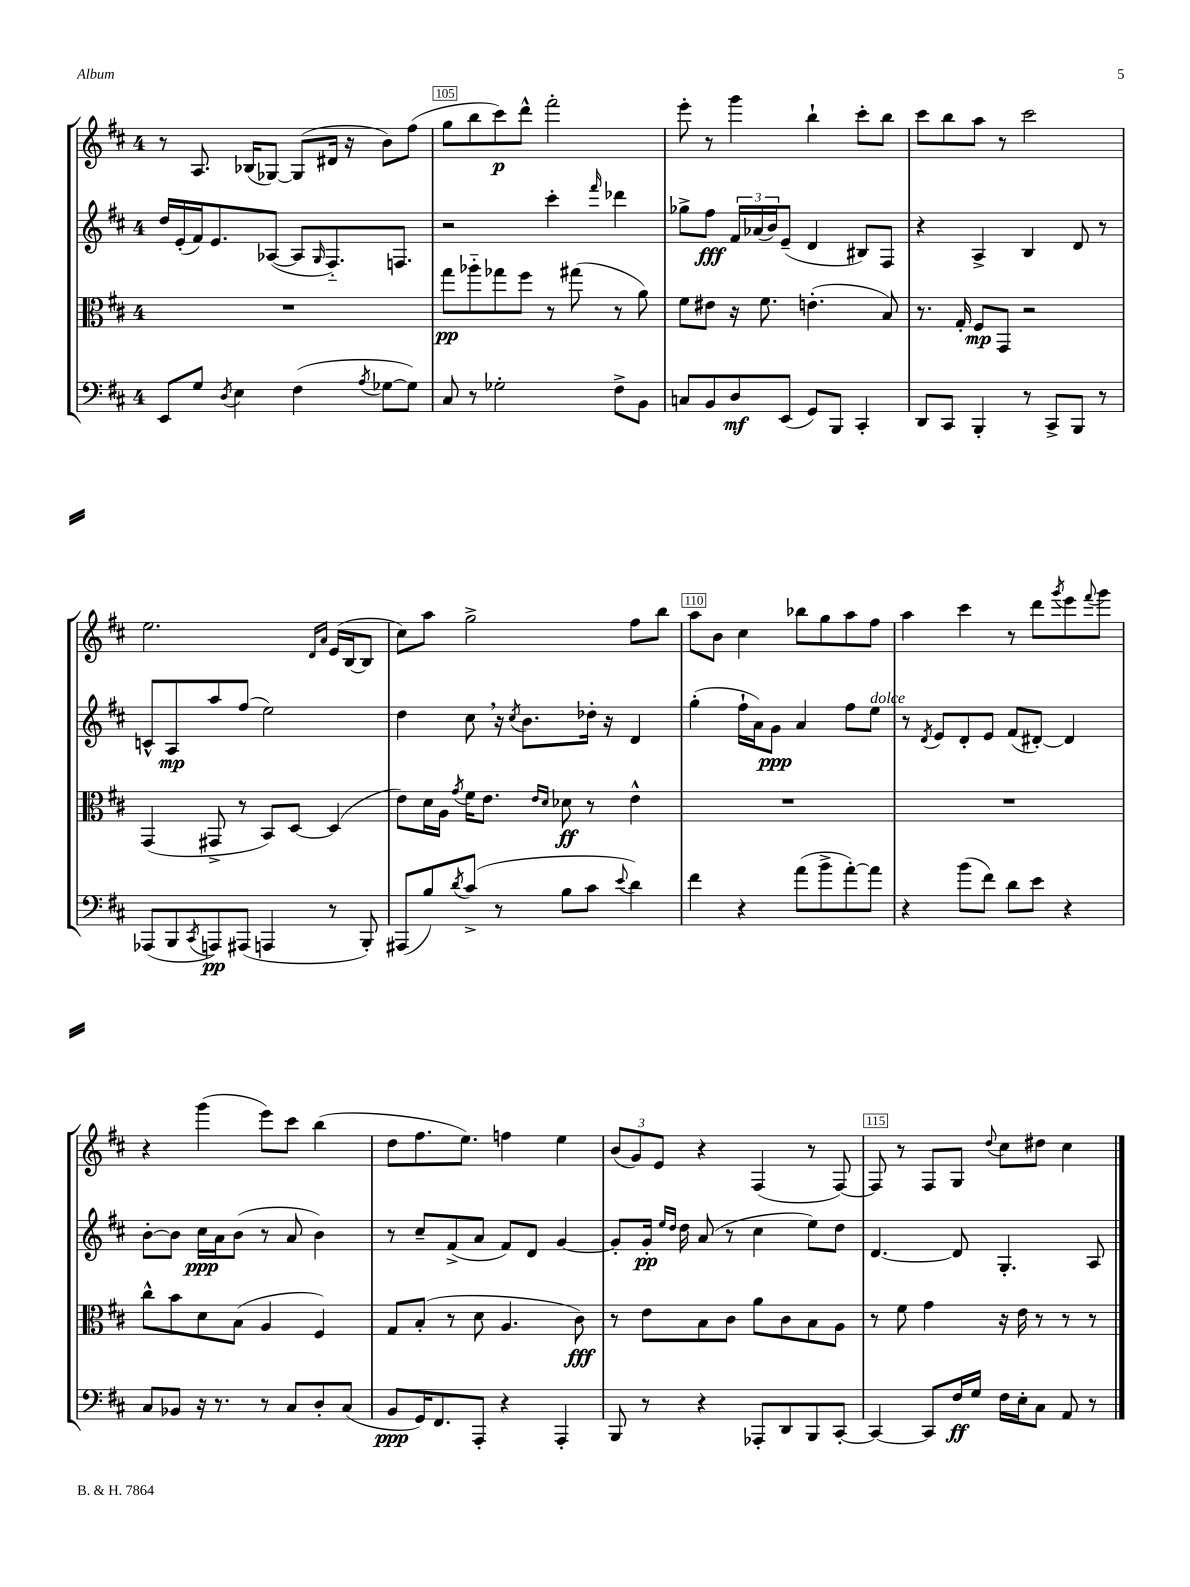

**kern	**kern	**kern	**kern
*staff4	*staff3	*staff2	*staff1
*clefF4	*clefC3	*clefG2	*clefG2
*k[f#c#]	*k[f#c#]	*k[f#c#]	*k[f#c#]
*M4/4	*M4/4	*M4/4	*M4/4
8EE/L	1r	16dd/LL	8r
.	.	(16e'/	.
8G/J	.	16f#/J)	8.A/
.	.	8.e/	.
8qD/	.	.	.
4E\	.	.	.
.	.	.	(16B-/LK
.	.	([8A-/J	[8G-/J)
(4F#\	.	8A-/]L	(8G-/]L
.	.	16qqG/	.
.	.	8.F#'~/)	16d#/Jk
.	.	.	16r
8qA/	.	.	.
[8G-\L	.	.	8b\L)
.	.	8.F/J	.
8G-\]J)	.	.	(8ff#\J
=	=	=	=
8C#/	8gg\L	2r	8gg\L
8r	8aa-'~\	.	8bb\
2G-'\	8gg-\	.	8ccc#\)
.	8ff#\J	.	8ddd^^\J
.	8r	4ccc#'\	2fff#'\
.	(8gg#\	.	.
.	.	16qqfff#/	.
8F#^\L	8r	4ddd-\	.
8BB\J	8a\)	.	.
=	=	=	=
8C/L	8f#\L	8gg-^\L	8eee'\
8BB/	8e#\J	8ff#\J	8r
8D/	16r	24f#/LL	4ggg\
.	.	(24a-/	.
.	8.f#\	.	.
.	.	24b/J)	.
(8EE/J	.	(8e~/J	.
8GG/L)	(4.e'\	4d/	4bb`\
8BBB/J	.	.	.
4CC#'/	.	8B#/L)	8ccc#'\L
.	8B/)	8F#/J	8bb\J
=	=	=	=
8DD/L	8.r	4r	8ccc#\L
8CC#/J	.	.	8bb\
.	16G'/	.	.
4BBB'/	8F#/L	4A^/	8aa\J
.	8GG/J	.	8r
8r	2r	4B/	2ccc#\
8CC#^/L	.	.	.
8BBB/J	.	8d/	.
8r	.	8r	.
=	=	=	=
(8AAA-/L	(4GG/	8c^^/L	2.ee\
8BBB/	.	8A/	.
8qCC#/	.	.	.
8AAA/)	8GG#^/	8aa/	.
(8AAA#/J	8r	(8ff#/J	.
4AAA/	8BB/L)	2ee\)	.
.	[8D/J	.	.
.	.	.	16qqd/LL
.	.	.	16qqa/JJ
8r	(4D/]	.	(16e/LL
.	.	.	[16B/J
8BBB'/)	.	.	8B/]J
=	=	=	=
(8AAA#/L	8e\L)	4dd\	8cc#\L)
8B/)	16d\L	.	8aa\J
.	16A\JJ	.	.
8qd/	8qg/	.	.
(8c#^/J	16f#\LK	8cc#\	2gg^\
.	8.e\J	.	.
8r	.	16r	.
.	.	8qcc#/	.
.	.	8.b\L	.
.	16qqe/LL	.	.
.	16qqd/JJ	.	.
8B\L	8d-\	.	.
8c#\J	8r	16dd-'\Jk	.
.	.	16r	.
8qqe/	.	.	.
4d\)	4e^^\	4d/	8ff#\L
.	.	.	8bb\J
=	=	=	=
4f#\	1r	(4gg'\	8aa\L
.	.	.	8b\J
4r	.	16ff#`\LL	4cc#\
.	.	16a\J)	.
.	.	8g\J	.
(8a\L	.	4a/	8bb-\L
8b^\	.	.	8gg\
[8a'\)	.	8ff#\L	8aa\
8a\]J	.	8ee\J	8ff#\J
=	=	=	=
4r	1r	8r	4aa\
.	.	8qd/	.
.	.	8e/L	.
(8b\L	.	8d'/	4ccc#\
8f#\J)	.	8e/J	.
8d\L	.	(8f#/L	8r
8e\J	.	[8d#'/J)	8ddd\L
.	.	.	8qggg/
4r	.	4d#/]	8eee\
.	.	.	8qqfff#/
.	.	.	8ggg\J
=	=	=	=
8C#/L	8cc#^^\L	[8b'\L	4r
8BB-/J	8b\	8b\]J	.
16r	8d\	16cc#\LL	(4ggg\
8.r	.	16a\J	.
.	(8B\J	(8b\J	.
8r	4A/	8r	8eee\L)
8C#/L	.	8a/	8ccc#\J
8D'/	4F#/)	4b\)	(4bb\
(8C#/J	.	.	.
=	=	=	=
8BB/L	8G/L	8r	8dd\L
16GG/K)	(8B'/J	8cc#~/L	8.ff#\
8.FF#/	.	.	.
.	8r	(8f#^/	.
.	.	.	8.ee\J)
8AAA'/J	8d\	8a/J	.
4r	4.A/	8f#/L)	4ff\
.	.	8d/J	.
4AAA'/	.	[4g/	4ee\
.	8c#\)	.	.
=	=	=	=
8BBB/	8r	8g'/]L	(12b/L
.	.	.	12g/)
8r	8e\L	16g'/Jk	.
.	.	.	12e/J
.	.	16qqee/LL	.
.	.	16qqdd/JJ	.
.	.	16dd\	.
4r	8B\	(8a/	4r
.	8c#\J	8r	.
8AAA-'/L	8a\L	4cc#\	(4F#/
8DD/	8c#\	.	.
8BBB/	8B\	8ee\L)	8r
[8CC#'/J	8A\J	8dd\J	[8F#/)
=	=	=	=
4CC#/_	8r	[4.d/	8F#/]
.	8f#\	.	8r
8CC#/]L	4g\	.	8F#/L
16F#/L	.	8d/]	8G/J
16G/JJ	.	.	.
.	.	.	8qqdd/
16F#\LL	16r	4.G'/	8cc#\L
16E'\J	16e\	.	.
8C#\J	8r	.	8dd#\J
8AA/	8r	.	4cc#\
8r	8r	8A/	.
==	==	==	==
*-	*-	*-	*-
